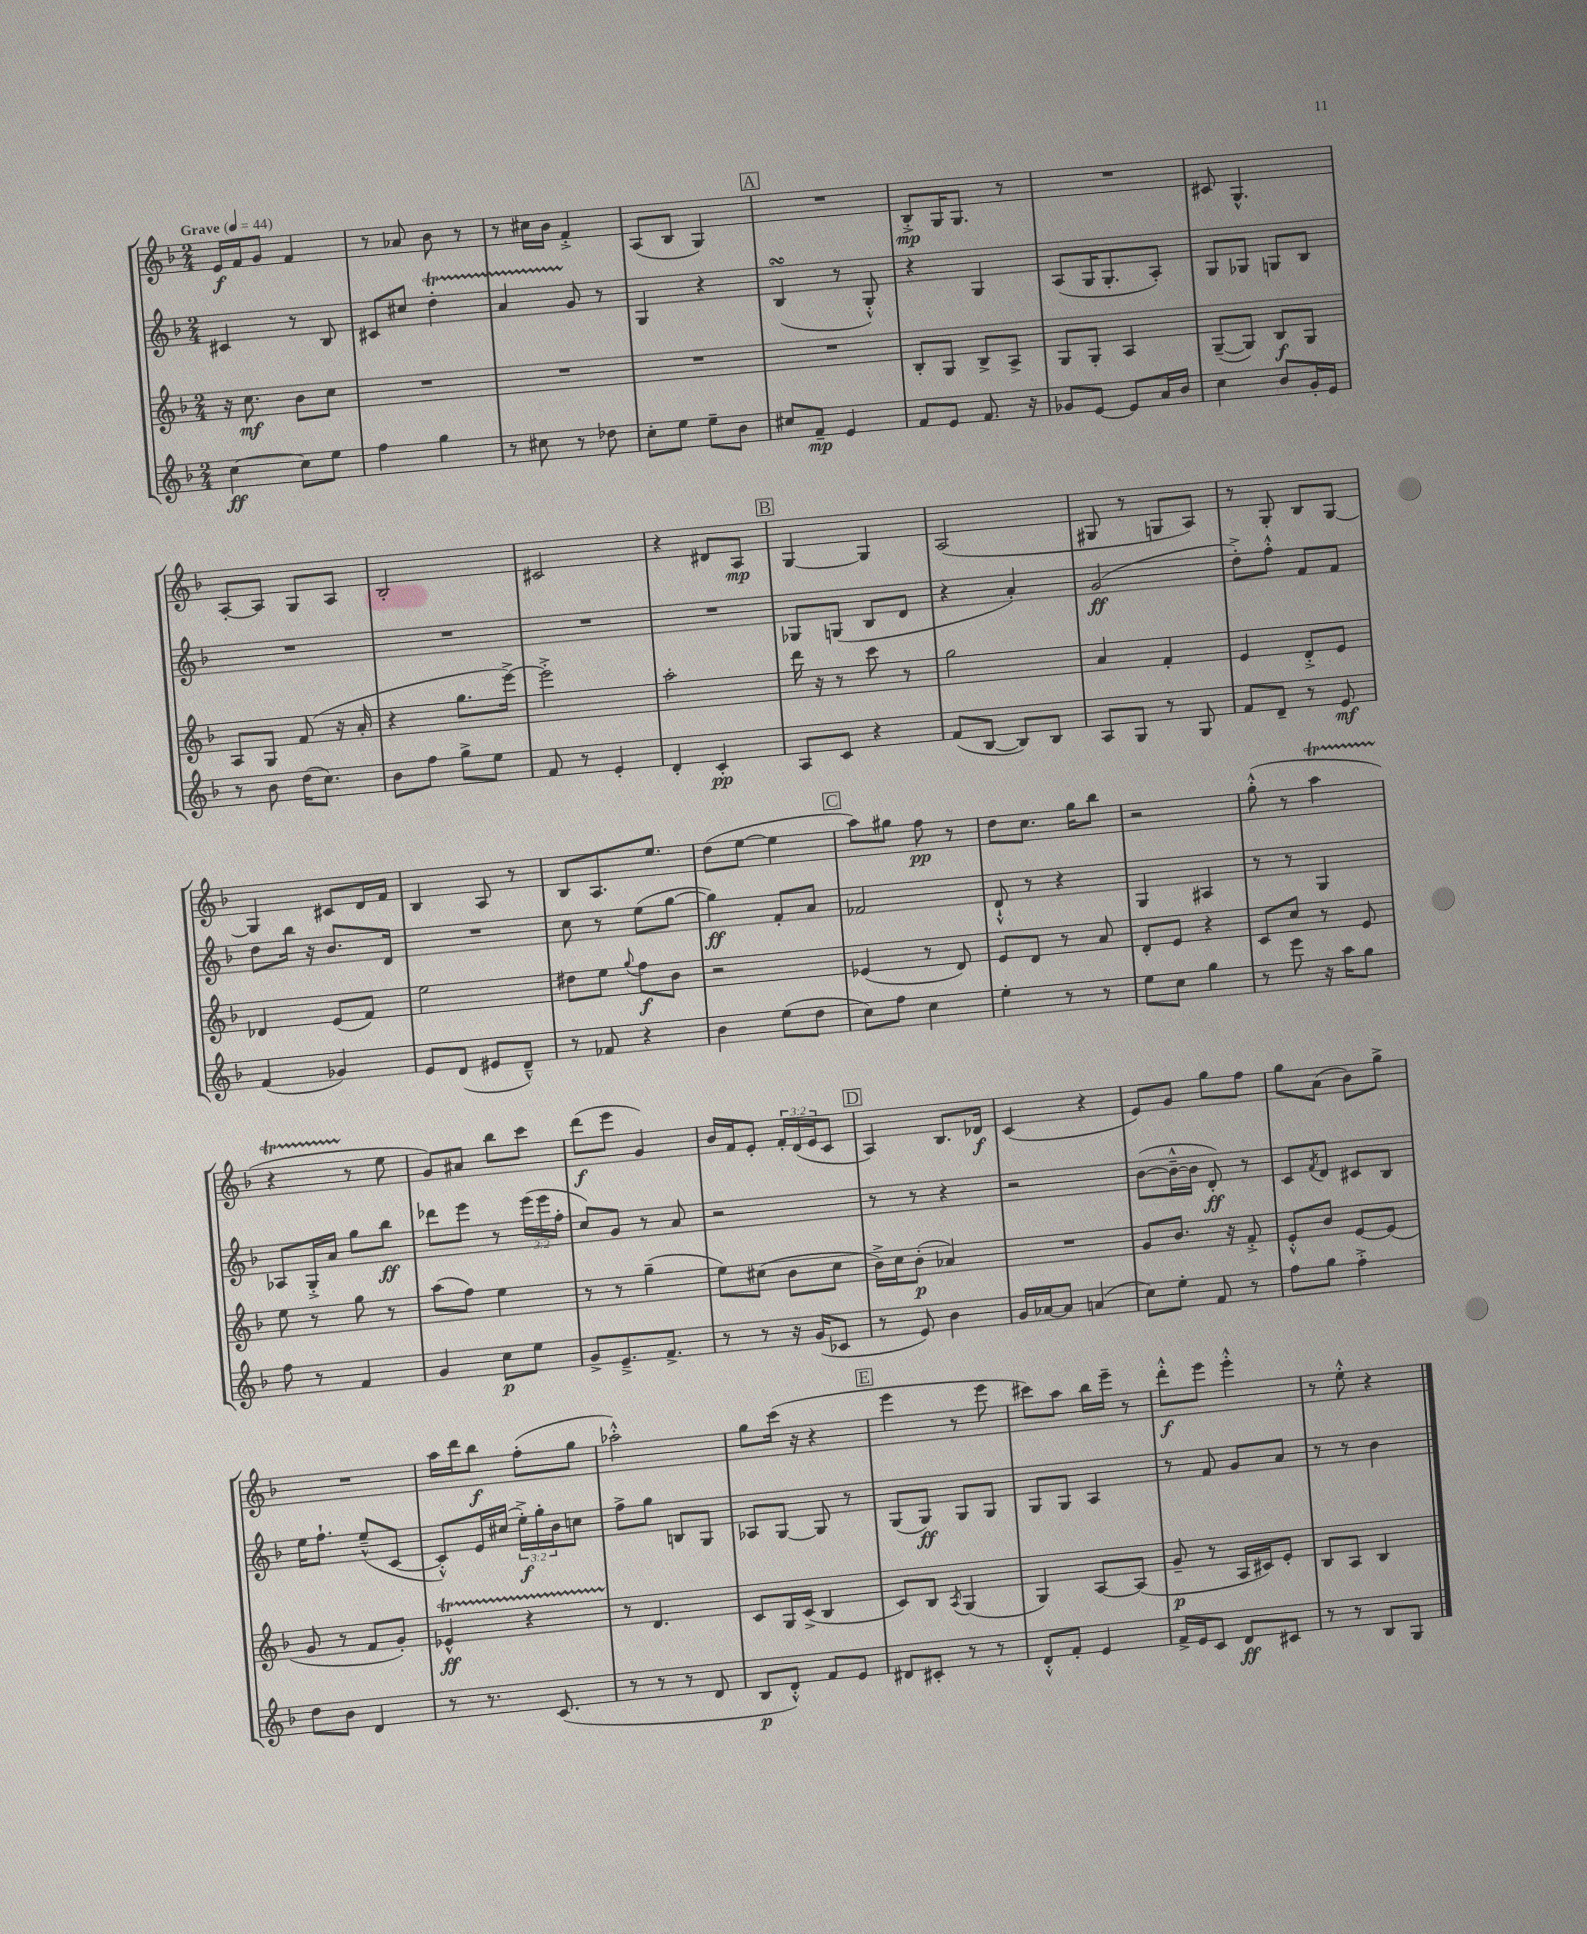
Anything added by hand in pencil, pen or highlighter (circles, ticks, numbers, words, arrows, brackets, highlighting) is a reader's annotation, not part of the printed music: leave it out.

**kern	**kern	**kern	**kern
*staff4	*staff3	*staff2	*staff1
*clefG2	*clefG2	*clefG2	*clefG2
*k[b-]	*k[b-]	*k[b-]	*k[b-]
*M2/4	*M2/4	*M2/4	*M2/4
*MM44	*MM44	*MM44	*MM44
[4cc	16r	4c#	16e
.	8.cc	.	16f
.	.	.	8g
8cc]	8b-	8r	4f
8ee	8cc	8B-	.
=	=	=	=
4ff	2r	8c#	8r
.	.	8cc#	8a-
4gg	.	4dd'	8b-
.	.	.	8r
=	=	=	=
8r	2r	4a	8r
8cc#	.	.	16cc#
.	.	.	16b-
8r	.	8g	4f'^
8dd-	.	8r	.
=	=	=	=
8cc'	2r	4G	(8A
8ee	.	.	8B-
8ee~	.	4r	4G)
8b-	.	.	.
=	=	=	=
8cc#	2r	(4B-	2r
8f~	.	.	.
4e	.	8r	.
.	.	8G'^^)	.
=	=	=	=
8f	8B-'	4r	8B-'^
8e	8G	.	16G
.	.	.	8.G
8.f	8B-^	4G	.
.	8A^	.	8r
16r	.	.	.
=	=	=	=
8g-	8G	(8A	2r
[8e	8G'	16G	.
.	.	8.G'	.
8e]	4A	.	.
16a	.	8A')	.
16b-	.	.	.
=	=	=	=
4cc	([8G~	8G	8c#
.	8G])	8G-	4.G^^
8b-	8B-	8G	.
16g'	8G	8B-	.
16e	.	.	.
=	=	=	=
8r	8A	2r	[8A'
8b-	8G	.	8A]
(16dd	(8f	.	8G
8.cc)	.	.	.
.	16r	.	8A
.	16a'	.	.
=	=	=	=
8b-	4r	2r	2B-'
8ff	.	.	.
8gg^	8.gg	.	.
8ee	.	.	.
.	[16eee^)	.	.
=	=	=	=
8f	2eee'^]	2r	2c#
8r	.	.	.
4e'	.	.	.
=	=	=	=
4d'	2aa'	2r	4r
4c'	.	.	8d#
.	.	.	8A
=	=	=	=
8A	16ddd	8G-	[4G
.	16r	.	.
8c	8r	(8G	.
4r	8ccc	8B-	4G]
.	8r	8d	.
=	=	=	=
(8f	2gg	4r	(2A
[8B-	.	.	.
8B-])	.	4a')	.
8B-	.	.	.
=	=	=	=
8A	4a	(2g	8G#
8G	.	.	8r
8r	4f'	.	8G
8G	.	.	8A)
=	=	=	=
8f	4e	8dd'^)	8r
8d~	.	8ff'^^	8G'
8r	8d'^	8f	8B-
8e	8e	8f	[8G
=	=	=	=
(4f	4d-	8dd	4G]
.	.	16bb-	.
.	.	16r	.
4g-)	(8e	8.b-	8c#
.	8f)	.	16d
.	.	16d	16f
=	=	=	=
8e	2ee	2r	4B-
(8d	.	.	.
8e#	.	.	8A
8d~^^)	.	.	8r
=	=	=	=
8r	8dd#	8cc	8B-
8f-	8ee	8r	8.A
.	8qqgg	.	.
4r	8ff	(8ee	.
.	.	.	8.ee
.	8b-	[8gg	.
=	=	=	=
4b-	2r	4gg])	(8dd
.	.	.	[8ee
(8ee	.	8f'	4ee]
8dd	.	8a	.
=	=	=	=
8cc)	(4e-	2f-	8aa)
8ff	.	.	8gg#
4cc	8r	.	8ff
.	8d)	.	8r
=	=	=	=
4ee'	8e	8d`^^	8dd
.	8d	8r	8.cc
8r	8r	4r	.
.	.	.	16gg
8r	8a	.	8bb-
=	=	=	=
8ee	8d'	4G	2r
8cc	8e	.	.
4gg	4r	4A#	.
=	=	=	=
8r	8c	8r	(8gg'^^
8eee	8cc	8r	8r
16r	8r	4G	4aa
16aa	.	.	.
8gg	8e	.	.
=	=	=	=
8ff	8ee	8A-	4r
8r	8r	16G'^	.
.	.	16a	.
4f	8gg	8gg	8r
.	8r	8bb-	8ee
=	=	=	=
4g	(8aa	8ddd-	8g)
.	8ff)	8eee	8a#
8cc	4ee	8r	8bb-
8ee	.	(24eee	8ccc
.	.	24eee	.
.	.	24ff'	.
=	=	=	=
8g^	8r	8cc)	(8ddd
8.e~^	8r	8g	8eee
.	(4gg~	8r	4g)
8.f^	.	.	.
.	.	8a	.
=	=	=	=
8r	8ee)	2r	16b-
.	.	.	16f
8r	(8cc#	.	8e'
16r	8b-	.	24f'
.	.	.	(24d
(16g	.	.	.
.	.	.	24e
8c-	8cc#	.	8c
=	=	=	=
8r	16b-^)	8r	4A)
.	16cc	.	.
8e)	(8b-'	8r	.
4b-	4a-)	4r	8.B-
.	.	.	16d-
=	=	=	=
16g	2r	2r	(4c
[16a-	.	.	.
8a-]	.	.	.
(4a	.	.	4r
=	=	=	=
8cc)	8g	([8b-	8e)
8ee'	8.b-	16b-~^^_	8g
.	.	16b-]	.
8f	.	8d')	8gg
.	16r	.	.
8r	8f'^	8r	8ff
=	=	=	=
8ff	8e'^^	8c	8gg
.	.	8qf	.
8gg	8b-	8d	(8a
4ff'^	[8e	8c#	8b-)
.	(8e]	8B-	8gg^
=	=	=	=
8dd	8g	16ee	2r
.	.	8.ff`	.
8b-	8r	.	.
4d	8f	(8ee~^^	.
.	8g')	[8c	.
=	=	=	=
8r	4e-^^	8c'^^])	16aa
.	.	.	16ddd
8.r	.	16e	8bb-
.	.	(16cc#	.
.	4r	24ee'^)	(8ff'
.	.	24gg'	.
(8.c	.	.	.
.	.	24b-	.
.	.	8cc	8gg
=	=	=	=
8r	8r	8ff^	2aa-'^^)
8r	4.d	8gg	.
8r	.	8B	.
8d	.	8G	.
=	=	=	=
8B-	8c	8A-	8gg
8d'^^)	16G	[8G	(16ccc
.	(16c^	.	16r
8f	4B-	8G]	4r
8e	.	8r	.
=	=	=	=
8d#	8c)	(8G	4eee
8c#'	8B-	8G)	.
.	8qA	.	.
8r	(4G	8G	8r
8r	.	8G	8eee
=	=	=	=
8d'^^	4G)	8G	8ccc#)
8f'	.	8G	8aa
4e	[8A	4A	16bb-
.	.	.	16eee~
.	(8A]	.	8r
=	=	=	=
16f^	8g~	8r	8ddd'^^
16e	.	.	.
8c	8r	8f	8eee
8d	16A	8g	4eee'^^
.	16c#)	.	.
8c#	8e'	8a	.
=	=	=	=
8r	8B-	8r	8r
8r	8A	8r	8ee'^^
8B-	4B-	4b-	4r
8G	.	.	.
==	==	==	==
*-	*-	*-	*-
